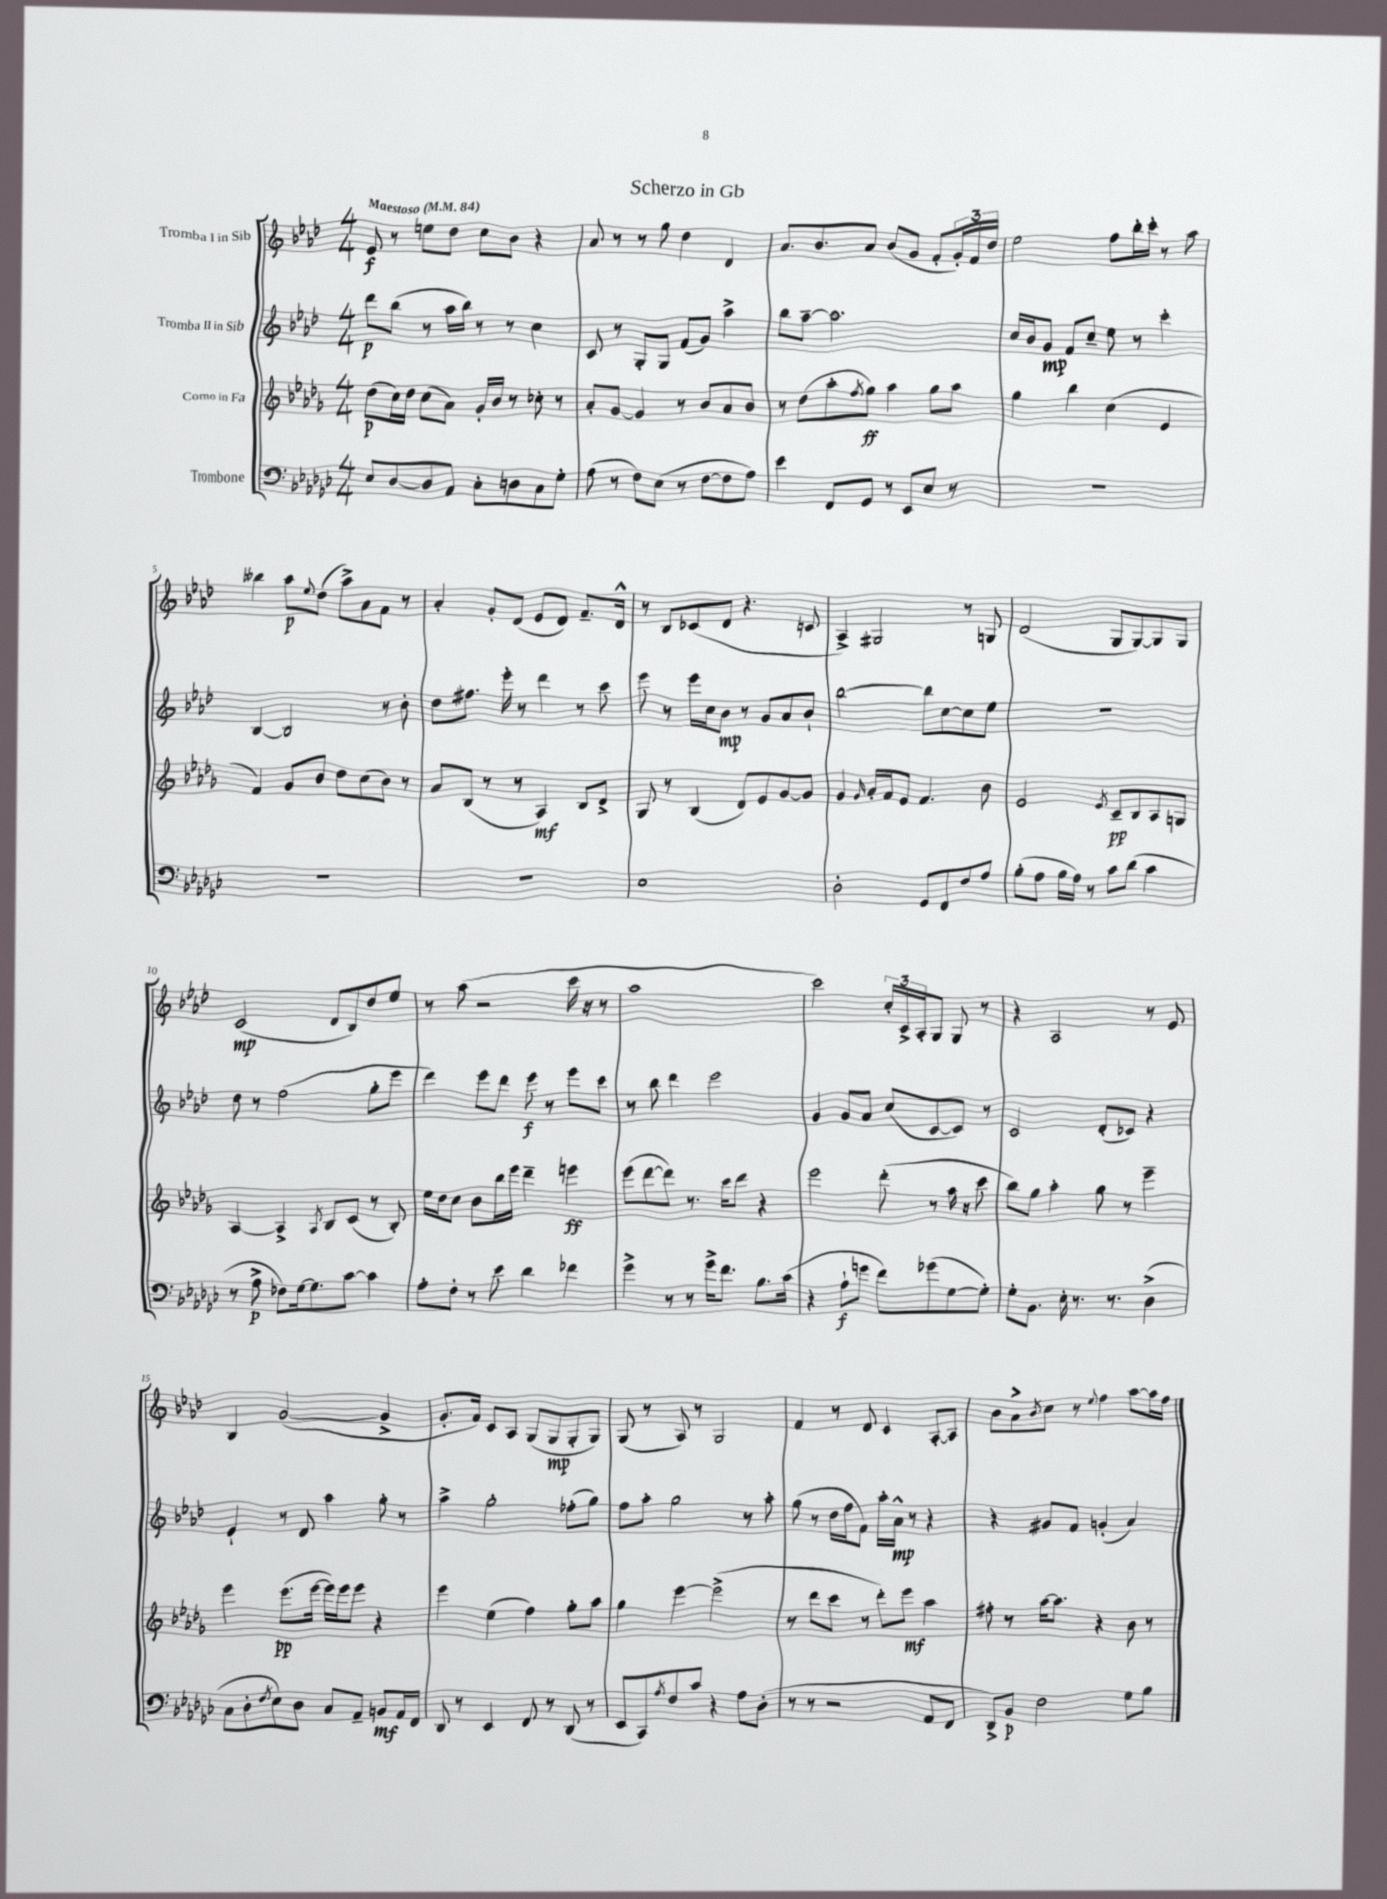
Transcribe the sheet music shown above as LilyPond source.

\header { title = "Scherzo in Gb" }
<<
\new StaffGroup <<
\new Staff = "s0" \with { instrumentName = "Tromba I in Sib" } {
    \clef treble \key aes \major \numericTimeSignature \time 4/4 \tempo "Maestoso" 4 = 84
    ees'8\f r8 e''8 des''8 c''8 bes'8 r4 |
    aes'8 r8 r8 g''8 des''4 des'4 |
    aes'8. bes'8. aes'8 bes'8( g'8 f'8-. \tuplet 3/2 { g'16-.) f'16 des''16 } |
    ees''2 f''8 bes''16-. c'''16-. r8 aes''8 |
    beses''4 aes''8\p \appoggiatura { ees''8 } des''8( aes''8->) aes'8 f'8 r8 |
    aes'4-. g'8-. des'8( ees'8 des'8) f'8.-- des'16-^ |
    r8 bes8 ces'8( des'8 r4. c'8 |
    aes4->) gis2 r8 g8 |
    des'2( g8 g8~) g8 g8 |
    c'2\mp( des'8 bes8) des''8 ees''8 |
    r8 aes''8( r2 c'''16 r16 r8 |
    aes''1 |
    c'''2) \tuplet 3/2 { c''16-. c'16-> aes16-. } g8 g8 r8 |
    r4 aes2 r8 ees'8 |
    bes4 g'2~( g'4-> |
    g'8.-. f'16) c'8 aes8 g8( g8\mp g8-. g8) |
    g8( r8 aes8) r8 g2 |
    f'4 r8 des'8 c'4 aes8~-. aes8 |
    bes'8 aes'8-> \acciaccatura { bes'8 } c''8 r8 \appoggiatura { ees''8 } f''4 aes''8~ aes''16 f''16 \bar "|." |
}
\new Staff = "s1" \with { instrumentName = "Tromba II in Sib" } {
    \clef treble \key aes \major \numericTimeSignature \time 4/4
    des'''8\p bes''8( r8 aes''16 bes''16) r8 r8 c''4 |
    c'8 r8 g8-. g8 f'8( g'8) aes''4-> |
    bes''8 aes''8~-- aes''2. |
    c''16 bes'16 g'8\mp f'8 c''8-- ees''8 r8 c'''4-. |
    bes4~ bes2 r8 bes'8-. |
    des''8 fis''8. ees'''16-. r8 des'''4 r8 c'''8 |
    ees'''8 r8 ees'''16 c''16 bes'8\mp r8 g'8 aes'8 bes'8-! |
    bes''2~ bes''8 c''8~ c''8 ees''8 |
    r1 |
    des''8 r8 f''2( g''8-. ees'''8 |
    des'''4) ees'''8 des'''8 ees'''8\f r8 ees'''8 c'''8 |
    r8 bes''8 des'''4 ees'''2 |
    g'4 g'8 aes'8 c''8( c'8~ c'8) r8 |
    c'2 des'8-.( ces'8) r4 |
    ees'4-! r8 des'8 aes''4 g''8-. r8 |
    aes''4-> g''2-. fes''8-.( g''8) |
    f''8 aes''8-. g''2 r8 aes''8-. |
    g''8( r8 des''16 f''16 f'8) aes''16-. aes'16-^\mp r8 r4 |
    r4 gis'8 f'8 g'4-.( aes'4) \bar "|." |
}
\new Staff = "s2" \with { instrumentName = "Corno in Fa" } {
    \clef treble \key des \major \numericTimeSignature \time 4/4
    des''8\p( c''16) des''16 c''8( aes'8) ges'16-. bes'16 r8 ces''8-. r8 |
    aes'8-. ges'8~ ges'4 r8 bes'8 aes'8 bes'8 |
    r8 des''8( aes''8-. \acciaccatura { f''8 } ges''8\ff) aes''4 ges''8 aes''8 |
    ges''4 bes''4 c''4( ees'4 |
    f'4) ges'8 bes'8 des''8 c''8( bes'8) r8 |
    aes'8 bes8( r8 r8 aes4\mf) bes8 des'8-> |
    ges8 r8 bes4( des'8) ees'8 ges'8~ ges'8 |
    ges'4 \grace { ges'16 } aes'16-. f'16 ees'8 f'4. bes'8 |
    ees'2 \acciaccatura { ees'8 } c'8--\pp bes8 aes8 g8 |
    aes4~ aes4-> \acciaccatura { aes8 } bes8 c'8( r8 bes8-.) |
    ees''16 des''16 c''8 bes'8 bes''16 ees'''16 des'''4-- e'''4\ff |
    ees'''8( des'''8~ des'''8) r8. c'''16 des'''8 r4 |
    ees'''2 des'''8-.( r8 aes''16 r16 c'''8 |
    bes''8) ges''8 aes''4-. ges''8 r8 ees'''4-- |
    ees'''4 ees'''8.\pp( ees'''16~ ees'''16) ees'''16 ees'''8 r4 |
    ees'''4 ees''4( f''4) ges''8-. aes''8 |
    ges''4 ees'''4~ ees'''2->( |
    r8 des'''8 c'''8 r8 des'''8-.) ees'''8\mf aes''4 |
    fis''8-. r8 aes''16~ aes''8. r4 bes'8 r8 \bar "|." |
}
\new Staff = "s3" \with { instrumentName = "Trombone" } {
    \clef bass \key ges \major \numericTimeSignature \time 4/4
    ees8 des8~ des8 aes,8 ces8-. d8 ces8 ges8-. |
    aes8( r8 f8) ees8( r8 f8~ f8 aes8) |
    ees'4 f,8 ges,8 r8 ees,8 ees8 r8 |
    R1 |
    R1 |
    R1 |
    ees1 |
    des2-. ges,8 f,8 f8 aes8 |
    bes8-.( aes8 bes16 aes16) r8 ces'8 des'8( ces'4 |
    r8 aes8->\p fes8) ges16~ ges8. ces'8~ ces'4 |
    aes8-. f8-. r8 ees'8 des'4 fes'4 |
    ges'4-> r8 r8 ges'16-> f'8. bes8. ces'16( |
    r4 aes8-!\f g'8 f'8) ges'8( ges8~ ges8-.) |
    ges8-. bes,8. ees16-. r8. r8. des4->( |
    ces8 des8-. \acciaccatura { f8 } ees8) des8 ces8 aes,8-- b,8\mf aes,16 f,16 |
    des,8 r8 ees,4 f,8 r8 des,8( r8 |
    ees,8 ces,8) \acciaccatura { aes8 } f8 ces'8 r4 aes8 des8-.( |
    r8 r8 r2 aes,8 f,8 |
    des,8->) bes,8\p f2 ges8 bes8 \bar "|." |
}
>>
>>
